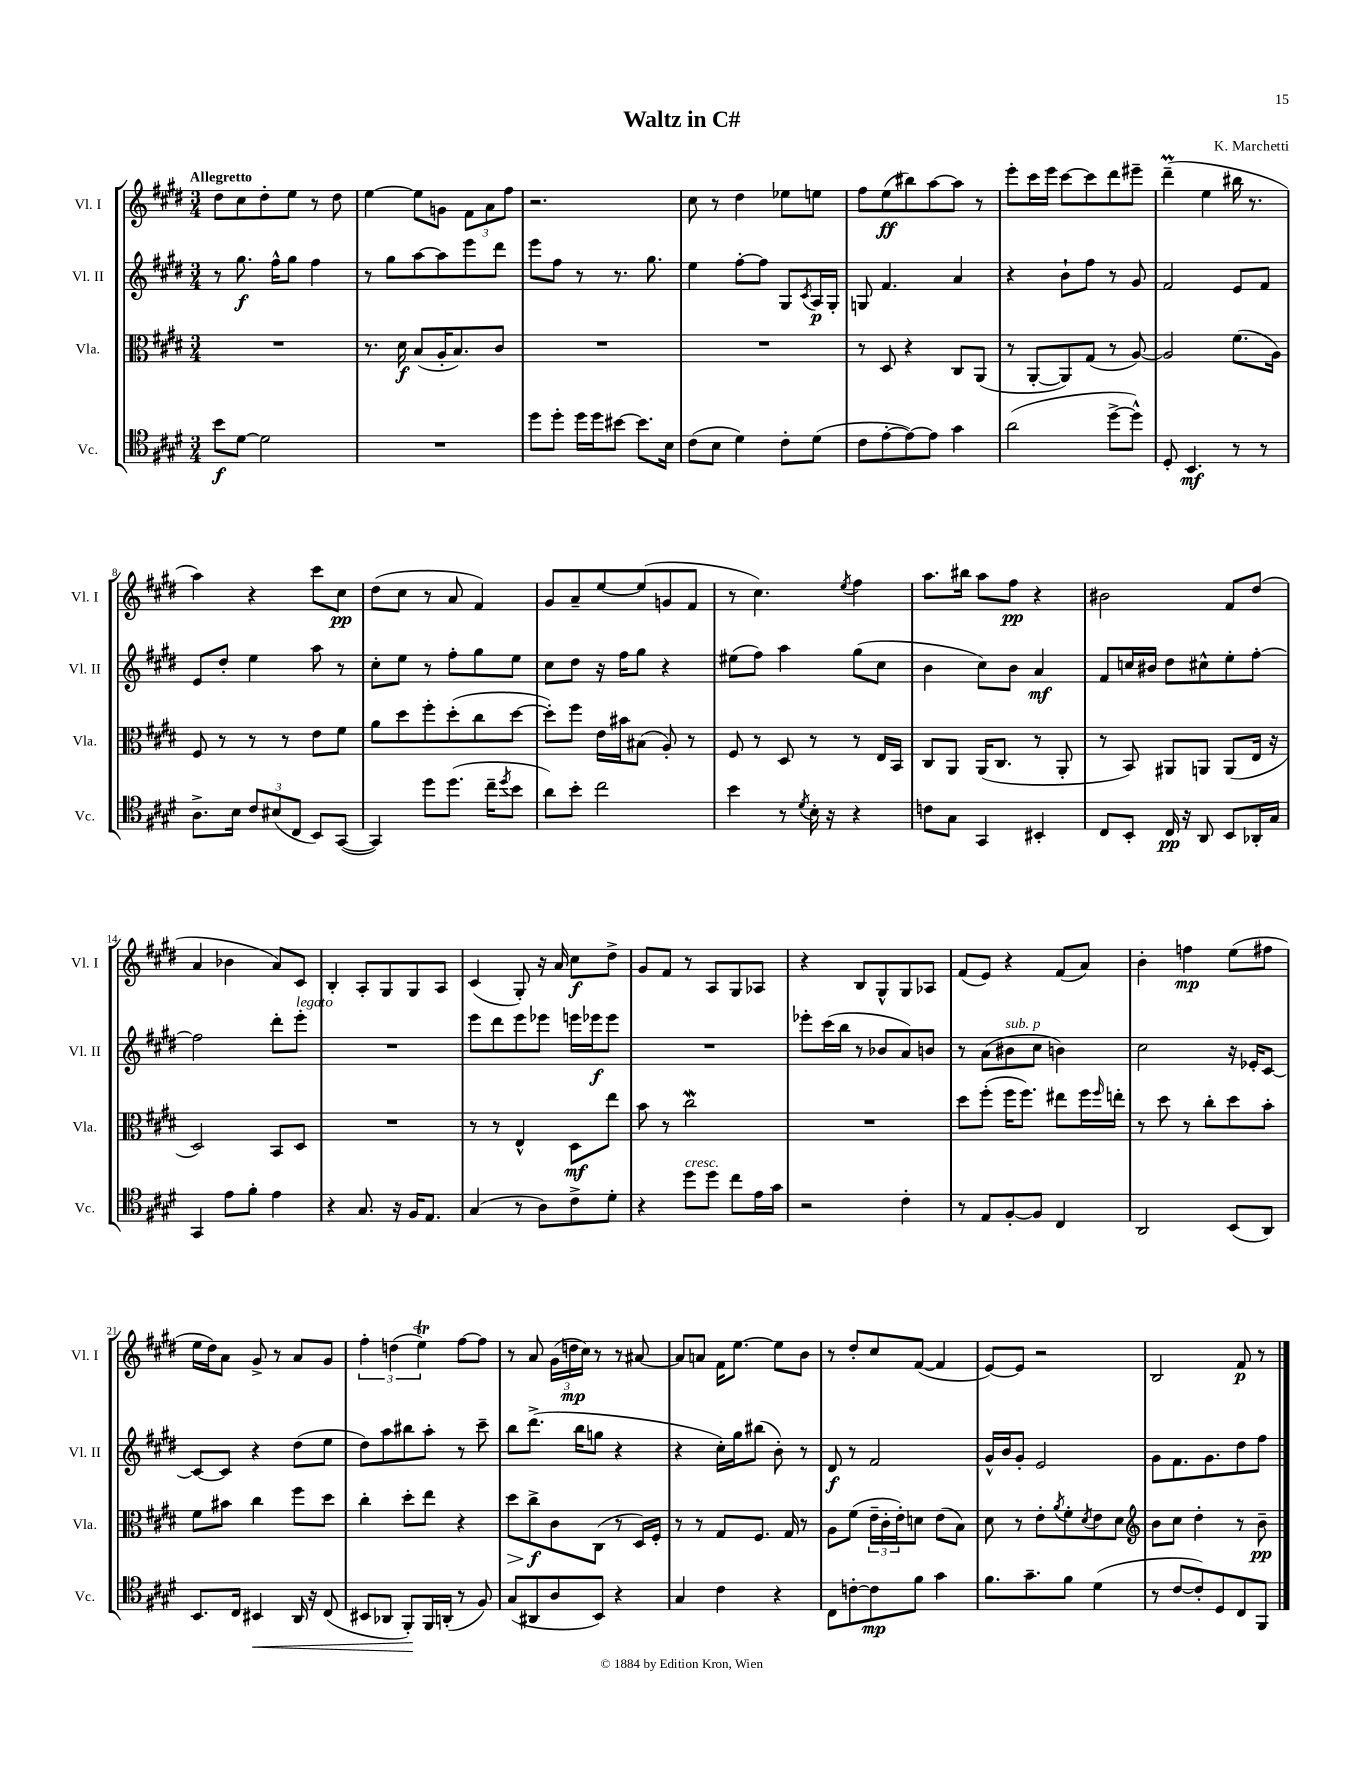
\header { title = "Waltz in C#" composer = "K. Marchetti" }
<<
\new StaffGroup <<
\new Staff = "s0" \with { instrumentName = "Vl. I" shortInstrumentName = "Vl. I" } {
    \clef treble \key e \major \numericTimeSignature \time 3/4 \tempo "Allegretto"
    dis''8 cis''8 dis''8-. e''8 r8 dis''8 |
    e''4~ e''8 g'8 \tuplet 3/2 { fis'8 a'8 fis''8 } |
    r2. |
    cis''8 r8 dis''4 ees''8 e''8 |
    fis''8 e''8\ff( bis''8) a''8~ a''8 r8 |
    e'''8-. cis'''16 e'''16 cis'''8~ cis'''8 dis'''8 eis'''8-- |
    dis'''4--\prall( e''4 bis''16 r8. |
    a''4) r4 cis'''8 cis''8\pp |
    dis''8( cis''8 r8 a'8 fis'4) |
    gis'8 a'8-- e''8~ e''8( g'8 fis'8 |
    r8 cis''4.) \acciaccatura { e''8 } fis''4 |
    a''8. bis''16 a''8 fis''8\pp r4 |
    bis'2 fis'8 dis''8( |
    a'4 bes'4 a'8) cis'8 |
    b4-. a8-. gis8 gis8 a8 |
    cis'4( gis8-.) r16 a'16 cis''8\f dis''8-> |
    gis'8 fis'8 r8 a8 gis8 aes8 |
    r4 b8 gis8-^ gis8 aes8 |
    fis'8( e'8) r4 fis'8( a'8) |
    b'4-. f''4\mp e''8( fis''8 |
    e''16 dis''16) a'8 gis'8-> r8 a'8 gis'8 |
    \tuplet 3/2 { fis''4-. d''4( e''4\trill) } fis''8~ fis''8 |
    r8 a'8 \tuplet 3/2 { gis'16( d''16\mp cis''16) } r8 r8 ais'8~ |
    ais'8 a'8 fis'16 e''8.~ e''8 b'8 |
    r8 dis''8-. cis''8 fis'8~( fis'4 |
    e'8~) e'8 r2 |
    b2 fis'8\p r8 \bar "|." |
}
\new Staff = "s1" \with { instrumentName = "Vl. II" shortInstrumentName = "Vl. II" } {
    \clef treble \key e \major \numericTimeSignature \time 3/4
    r8 gis''8.\f fis''16-^ gis''8 fis''4 |
    r8 gis''8 a''8~ a''8 e'''8 dis'''8 |
    e'''8 fis''8 r8 r8. gis''8. |
    e''4 fis''8~-. fis''8 gis8 \acciaccatura { cis'8 } a16\p gis16-. |
    g8 fis'4. a'4 |
    r4 b'8-! fis''8 r8 gis'8 |
    fis'2 e'8 fis'8 |
    e'8 dis''8-. e''4 a''8 r8 |
    cis''8-. e''8 r8 fis''8-. gis''8 e''8 |
    cis''8 dis''8 r16 fis''16 gis''8 r4 |
    eis''8( fis''8) a''4 gis''8( cis''8 |
    b'4 cis''8) b'8 a'4\mf |
    fis'8 c''16 bis'16 dis''8 cis''8-^ e''8-. fis''8~-. |
    fis''2 dis'''8-. e'''8-.^\markup { \italic "legato" } |
    R2. |
    e'''8 dis'''8 e'''8 ees'''8 e'''16 ees'''16\f ees'''8 |
    R2. |
    ees'''8-. cis'''16( b''16 r8 bes'8 a'8) b'8 |
    r8 a'8( bis'8^\markup { \italic "sub. p" } cis''8 b'4) |
    cis''2 r16 ees'16-. cis'8~ |
    cis'8~ cis'8 r4 dis''8( e''8 |
    dis''8) a''8 bis''8 a''8-. r8 cis'''8-- |
    b''8 dis'''8.->( b''16 g''8 r4 |
    r4 cis''16-.) gis''16 bis''8( b'8-.) r8 |
    dis'8\f r8 fis'2 |
    gis'16-^ b'16 gis'8-. e'2 |
    gis'8 fis'8. gis'8. dis''8 fis''8 \bar "|." |
}
\new Staff = "s2" \with { instrumentName = "Vla." shortInstrumentName = "Vla." } {
    \clef alto \key e \major \numericTimeSignature \time 3/4
    R2. |
    r8. dis'16\f b8( a16-. b8.) cis'8 |
    R2. |
    R2. |
    r8 dis8 r4 cis8 a,8( |
    r8 a,8~-. a,8) gis8( r8 a8~) |
    a2 fis'8.( a16) |
    fis8 r8 r8 r8 e'8 fis'8 |
    a'8 dis''8 fis''8-. dis''8-.( cis''8 dis''8~ |
    dis''8-.) fis''8 e'16 bis'16 bis8( a8-.) r8 |
    fis8 r8 dis8 r8 r8 e16 b,16 |
    cis8 a,8 a,16( cis8. r8 a,8-. |
    r8 b,8) ais,8 a,8 a,8( e16 r16 |
    dis2) b,8 dis8 |
    R2. |
    r8 r8 e4-^ dis8\mf e''8 |
    b'8 r8 cis''2\mordent |
    R2. |
    dis''8 fis''8-.( fis''16 fis''8.) eis''8 fis''16 \grace { fis''16 } e''16-. |
    r8 dis''8 r8 cis''8-. dis''8 b'8-. |
    fis'8 bis'8 cis''4 fis''8 dis''8 |
    cis''4-. dis''8-. e''8 r4 |
    dis''8\> cis''8->\f\! cis'8 cis8( r8 dis16) fis16-. |
    r8 r8 gis8 fis8. gis16 r8 |
    a8 fis'8( \tuplet 3/2 { e'16-- cis'16-. e'16-.) } d'8 e'8( b8) |
    dis'8 r8 e'8-. \acciaccatura { a'8 } fis'8-. \acciaccatura { dis'8 } e'8 dis'8 |
    \clef treble b'8 cis''8 dis''4-. r8 b'8--\pp \bar "|." |
}
\new Staff = "s3" \with { instrumentName = "Vc." shortInstrumentName = "Vc." } {
    \clef tenor \key e \major \numericTimeSignature \time 3/4
    b'8\f dis'8~ dis'2 |
    R2. |
    dis''8 dis''8-. dis''16 dis''16 bis'8~ bis'8. b16 |
    cis'8( b8 dis'4) cis'8-. dis'8( |
    cis'8 e'8~-. e'8~) e'8 gis'4 |
    a'2( dis''8~-> dis''8-^) |
    dis8-. b,4.\mf r8 r8 |
    a8.-> b16 \tuplet 3/2 { cis'8 bis8( cis8 } b,8) gis,8~( |
    gis,4) dis''8 dis''8.( cis''16-- \acciaccatura { dis''8 } b'8 |
    a'8) b'8-. cis''2 |
    b'4 r8 \acciaccatura { dis'8 } b16-. r16 r4 |
    c'8 gis8 gis,4 bis,4-. |
    cis8 b,8-. cis16\pp r16 a,8 b,8 aes,16-. gis16 |
    gis,4 e'8 fis'8-. e'4 |
    r4 gis8. r16 fis16 e8. |
    gis4( r8 a8) cis'8-> dis'8-. |
    r4 dis''8^\markup { \italic "cresc." } dis''8 cis''8 e'16 gis'16 |
    r2 cis'4-. |
    r8 e8 fis8~-. fis8 cis4 |
    a,2 b,8( a,8) |
    b,8. cis16 bis,4\< a,16 r16 cis8( |
    bis,8 aes,8 fis,8-.\!) fis,16 a,16-.( r8 fis8) |
    gis8( ais,8 a8 b,8) r4 |
    gis4 cis'4 r4 |
    cis8 c'8~-. c'8\mp fis'8 gis'4 |
    fis'8. gis'8.-- fis'8 dis'4( |
    r8 cis'8~ cis'8-.) dis8 cis8 fis,8 \bar "|." |
}
>>
>>
